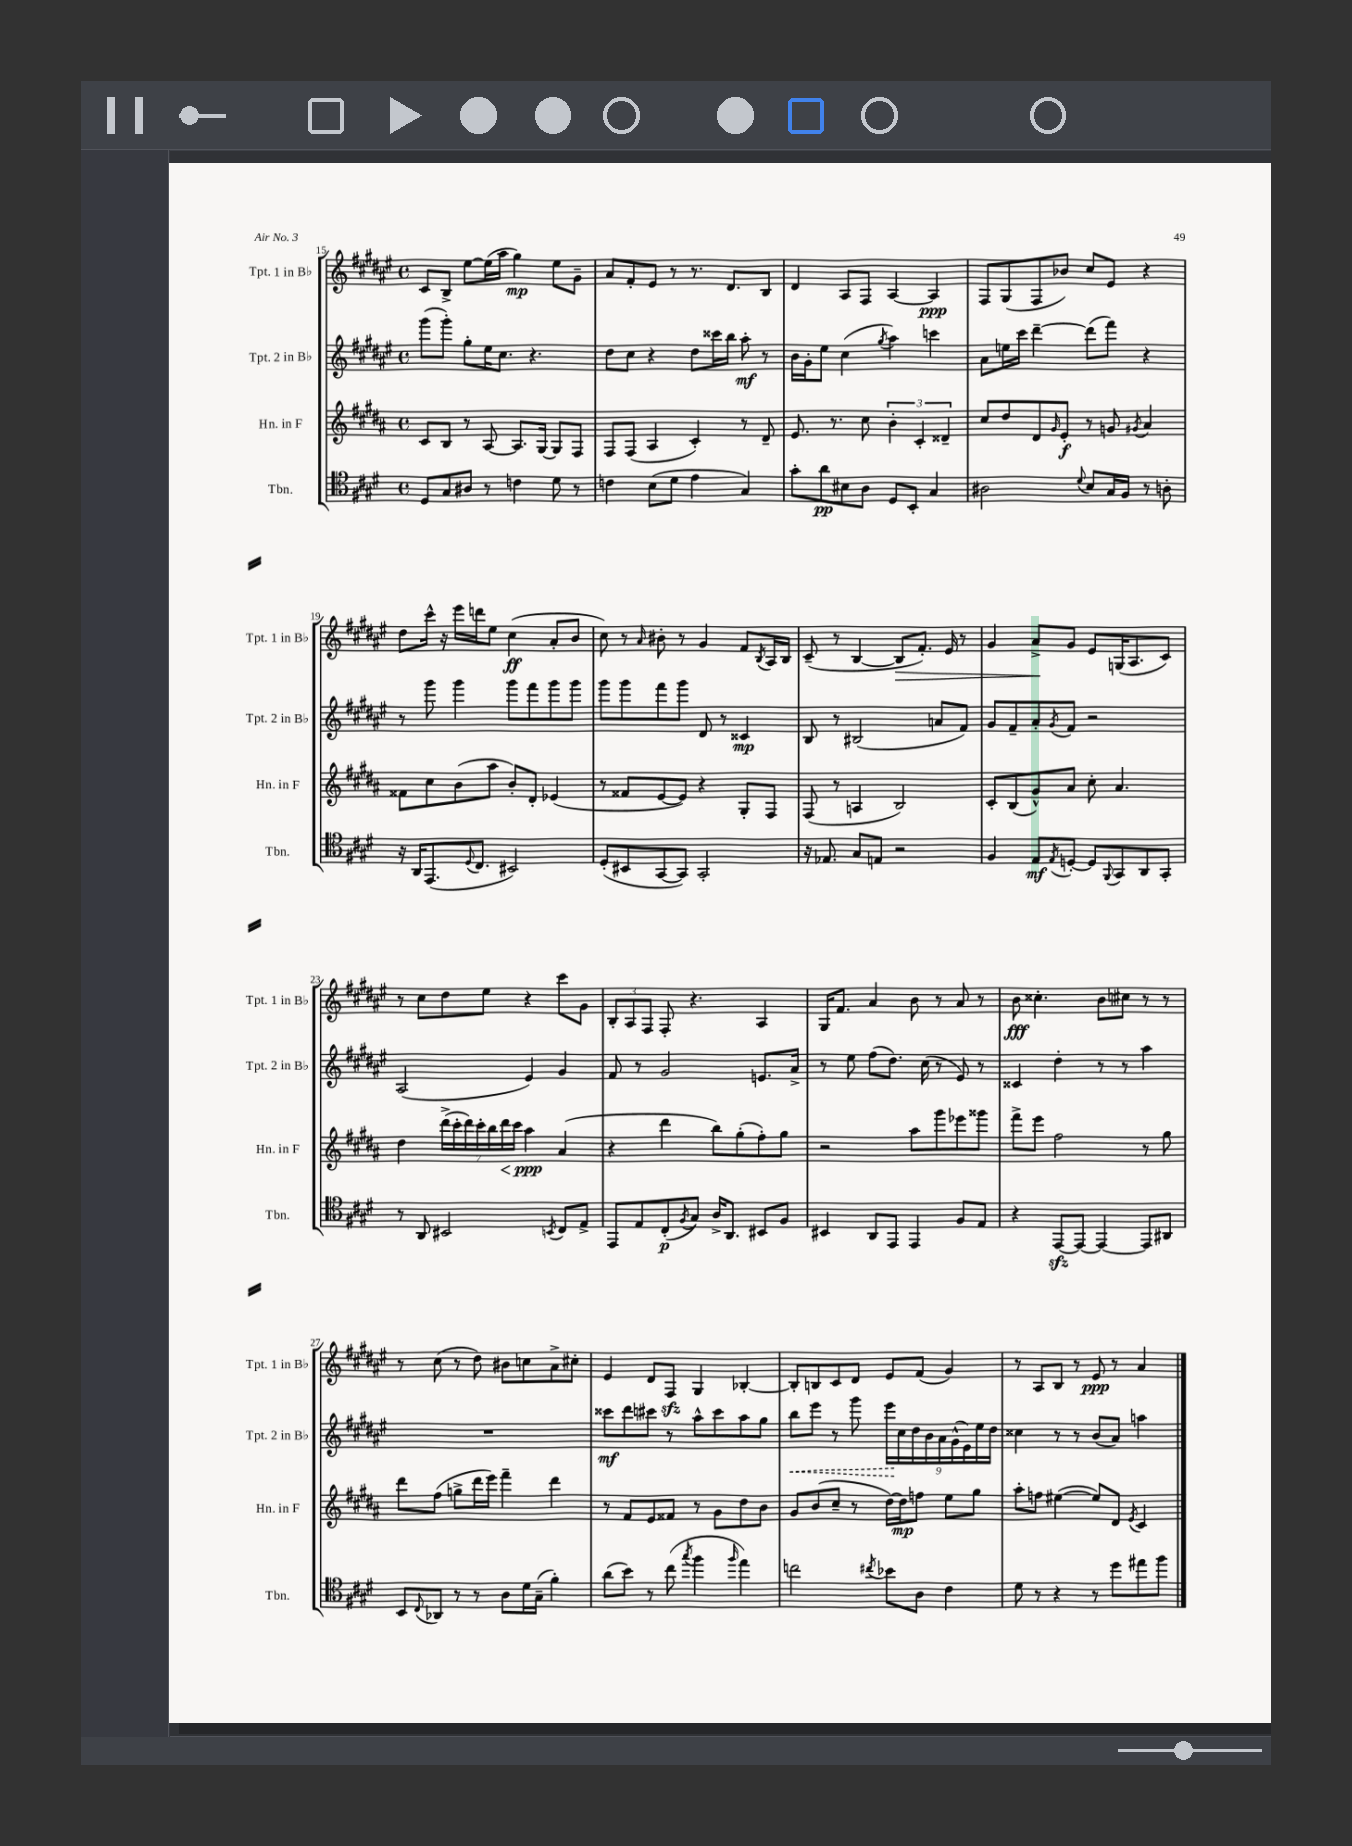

**kern	**kern	**kern	**kern
*staff4	*staff3	*staff2	*staff1
*clefC4	*clefG2	*clefG2	*clefG2
*k[f#c#g#d#]	*k[f#c#g#d#a#]	*k[f#c#g#d#a#e#]	*k[f#c#g#d#a#e#]
*M4/4	*M4/4	*M4/4	*M4/4
*met(c)	*met(c)	*met(c)	*met(c)
8D#/L	8c#/L	(8ggg#\L	8c#/L
8G#/	8B/J	8ggg#'\J)	8B^/J
8A#/J	8r	8gg#'\L	[8ee#\L
8r	[8A#/	16ee#\K	(16ee#\]L
.	.	8.cc#\J	16aa#\JJ
4c\	8.A#/]L	.	4gg#\)
.	.	4.r	.
.	[16G#/Jk	.	.
8d#\	8G#/]L	.	8ee#\L
8r	8F#/J	.	8g#~\J
=	=	=	=
4c\	8F#/L	8dd#\L	8a#/L
.	(8F#/J	8cc#\J	8f#'/
(8B\L	4A#/	4r	8e#/J
8d#\J	.	.	8r
4e\	4c#'/)	8dd#\L	8.r
.	.	16ccc##\L	.
.	.	16bb\JJ	8.d#/L
4G#/)	8r	8aa#'\	.
.	8d#~/	8r	8B/J
=	=	=	=
8g#'\L	8.e/	16b\LL	4d#/
.	.	16g#'\J	.
8a\	.	8ee#\J	.
.	8.r	.	.
8B#\	.	(4cc#\	8A#/L
8A\J	8cc#\	.	8F#/J
.	.	8qgg#/	.
8D#/L	6b'\	4aa#\)	[4A#/
8BB'/J	.	.	.
.	6c#'/	.	.
4G#/	.	4ccc\	4A#/]
.	6d##~/	.	.
=	=	=	=
2A#\	8cc#/L	8a#\L	8F#/L
.	8dd#/	16ee\L	(8G#/
.	.	16ccc#\JJ	.
.	8d#/	[4ddd#~\	8F#/
.	16qqg#/	.	.
.	8e'/J	.	8b-/J)
8qqd#/	.	.	.
8B/L	8r	(8ddd#\]L	8cc#/L
16G#/L	8g/	8fff#\J)	8e#/J
16F#/JJ	.	.	.
.	8qg#/	.	.
8r	4a#/	4r	4r
8A'\	.	.	.
=	=	=	=
16r	8f##\L	8r	8dd#\L
16AA/LK	.	.	.
(8.EE/	8cc#\	8ggg#\	16ccc#^^\Jk
.	.	.	16r
.	(8b\	4ggg#\	16eee#\LL
8qqD#/	.	.	.
8.C#/J	.	.	16ddd\J
.	8aa#\J	.	8ee#\J
2BB#/)	8b'/L)	8ggg#\L	(4cc#\
.	8d#'/J	8fff#\	.
.	(4e-/	8ggg#\	8a#'/L
.	.	8ggg#\J	8b/J
=	=	=	=
(8D#'/L	8r	8ggg#\L	8cc#\)
8BB#/	8f##/L	8ggg#\	8r
.	.	.	16qqa#/
[8GG#/	[8e/	8fff#\	8b#'\
8GG#/]J)	8e/]J)	8ggg#\J	8r
2GG#'/	4r	8d#/	4g#/
.	.	8r	.
.	8G#'/L	4c##/	8f#/L
.	.	.	8qB/
.	8F#/J	.	16A#/L
.	.	.	16B/JJ
=	=	=	=
16r	(8F#/	8B/	(8c#~/
8.E-/	.	.	.
.	8r	8r	8r
8G#/L	4A/	(2B#/	[4B/
8E/J	.	.	.
2r	2B/)	.	8B/]L
.	.	.	8.f#'/J)
.	.	8a/L	.
.	.	.	16e#/
.	.	8f#/J)	8r
=	=	=	=
4F#/	8c#'/L	8g#/L	4g#/
.	(8B/	8f#~/	.
8E/L	8g#^^/)	8a#'/	8a#^/L
8qE/	.	8qg#/	.
[8D'/J	8a#/J	8f#/J	8g#/J
8D/]L	8cc#'\	2r	8e#/L
8qqFF#/	.	.	.
8GG#/	4.a#/	.	(16G/K
.	.	.	8.A#/
8AA/	.	.	.
8GG#'/J	.	.	8c#/J)
=	=	=	=
8r	4dd#\	(2A#/	8r
8AA/	.	.	8cc#\L
2BB#/	(28ddd#^\LL	.	8dd#\
.	28ccc#'\	.	.
.	28ddd#\)	.	.
.	28ccc#'\	.	.
.	.	.	8ee#\J
.	28bb\	.	.
.	28ddd#\	.	.
.	28ccc#\JJ	.	.
.	4aa#\	4e#/)	4r
8qBB/	.	.	.
8C#/L	(4a#/	4g#/	8ccc#\L
8E^/J	.	.	8g#\J
=	=	=	=
8EE/L	4r	8f#/	12B'/L
.	.	.	12A#/
8E/	.	8r	.
.	.	.	12F#/J
(8C#'/	4ddd#\	2g#/	8F#'/
8qF#/	.	.	.
8G#/J)	.	.	4.r
16A^/LK	8bb\L)	.	.
8.AA/J	.	.	.
.	(8gg#'\	.	.
8BB#/L	8ff#'\)	8.e/L	4A#/
8F#/J	8gg#\J	.	.
.	.	16a#^/Jk	.
=	=	=	=
4BB#/	2r	8r	16G#/LK
.	.	.	8.f#/J
.	.	8ee#\	.
8AA/L	.	(8ff#\L	4a#/
8EE/J	.	8.dd#\J)	.
4EE/	8aa#\L	.	8b\
.	.	(16cc#\	.
.	8ggg#\	8r	8r
8F#/L	8eee-\	8e#/)	8a#/
8E/J	8ggg##\J	8r	8r
=	=	=	=
4r	8fff#^\L	4c##/	8b\
.	8eee\J	.	4.cc##'\
[8EE/L	2ff#\	4dd#'\	.
8EE/_J	.	.	.
4EE/_	.	8r	8b\L
.	.	8r	8cc#\J
8EE/]L	8r	4aa#\	8r
8AA#/J	8gg#\	.	8r
=	=	=	=
8BB/L	8ddd#\L	1r	8r
8qqC#/	.	.	.
8AA-/J	(8ff#\J	.	(8cc#\
8r	8gg^\L	.	8r
8r	16ddd#\L	.	8dd#\)
.	16eee\JJ)	.	.
8A\L	4fff#~\	.	8b#\L
16d#\L	.	.	8cc\
(16G#~\JJ	.	.	.
4f#'\)	4ddd#\	.	8a#^\
.	.	.	8cc#'\J
=	=	=	=
(8a\L	8r	8ccc##\L	4e#/
8b\J)	8f#/L	8ddd#\	.
8r	8e/	8ccc#\J	8d#/L
(8cc#\	8f##/J	8r	8F#/J
8qgg#/	.	.	.
4ff#\	8r	8aa#^^\L	4G#/
.	8g#\L	8ccc#\	.
16qqff#/	.	.	.
4ee\)	8dd#\	8aa#\	[4B-'/
.	8b\J	8gg#\J	.
=	=	=	=
2cc\	8g#/L	8bb\L	8B-'/]L
.	(8b/	8eee#\J	8B/
.	8cc#~/J	8r	8c#/
.	8r	8ggg#\	8d#/J
8qcc#/	.	.	.
8b-\L	[16dd#\LL)	18eee#\LL	8e#/L
.	.	18cc#\	.
.	16dd#\]J	.	.
.	.	18dd#\	.
8A\J	8ff\J	.	(8f#/J
.	.	18b\	.
.	.	18a#\	.
4c#\	8ee\L	.	4g#/)
.	.	(18g#^^\	.
.	.	18e#\)	.
.	8gg#\J	.	.
.	.	18ee#\	.
.	.	18dd#\JJ	.
=	=	=	=
8d#\	8aa#'\L	4cc##\	8r
8r	8ff\J	.	8A#/L
4r	([4ee#\	8r	8B/J
.	.	8r	8r
8r	8ee#/]L)	(8b/L	8e#/
8dd#\L	8d#/J	8a#/J)	8r
.	8qe/	.	.
8ee#\	4c#/	4aa\	4a#/
8ff#\J	.	.	.
==	==	==	==
*-	*-	*-	*-
